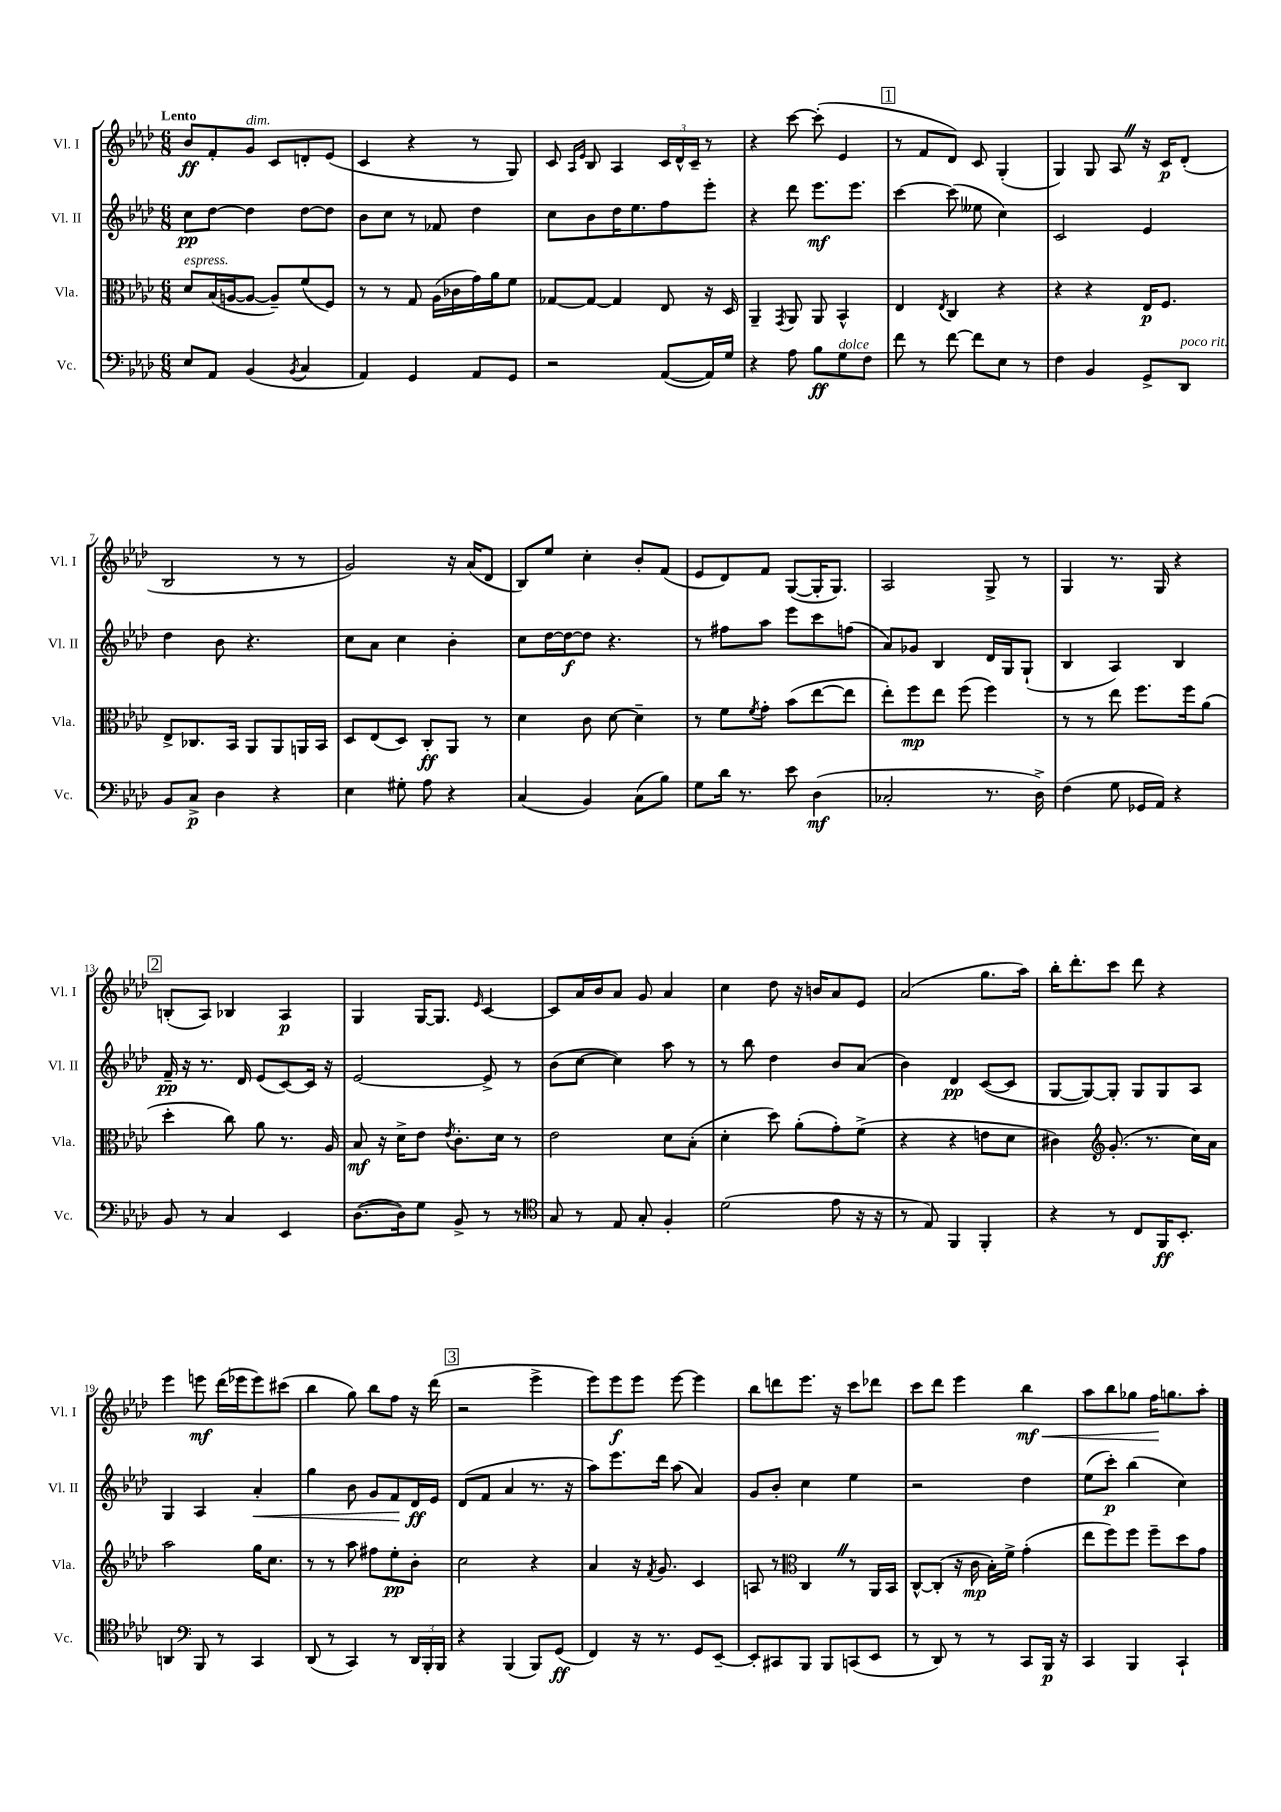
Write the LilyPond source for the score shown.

<<
\new StaffGroup <<
\new Staff = "s0" \with { instrumentName = "Vl. I" shortInstrumentName = "Vl. I" } {
    \clef treble \key aes \major \numericTimeSignature \time 6/8 \tempo "Lento"
    bes'8\ff f'8-. g'8^\markup { \italic "dim." } c'8 d'8-. ees'8( |
    c'4 r4 r8 g8) |
    c'8 \grace { aes16 ees'16 } bes8 aes4 \tuplet 3/2 { c'16 des'16-^ c'16-- } r8 |
    r4 c'''8~ c'''8-.( ees'4 |
    \mark \markup { \box "1" } r8 f'8 des'8) c'8 g4-.( |
    g4) g8 aes8 \once \override BreathingSign.text = \markup { \musicglyph "scripts.caesura.straight" } \breathe r16 c'16\p des'8-.( |
    bes2 r8 r8 |
    g'2) r16 aes'16( des'8 |
    bes8) ees''8 c''4-. bes'8-. f'8( |
    ees'8 des'8) f'8 g8~( g16-. g8.) |
    aes2 g8-> r8 |
    g4 r8. g16 r4 |
    \mark \markup { \box "2" } b8-.( aes8) bes4 aes4\p |
    g4 g16~ g8. \grace { ees'16 } c'4~ |
    c'8 aes'16 bes'16 aes'8 g'8 aes'4 |
    c''4 des''8 r16 b'16 aes'8 ees'8 |
    aes'2( g''8. aes''16) |
    bes''16-. des'''8.-. c'''8 des'''8 r4 |
    ees'''4 e'''8\mf des'''16( ees'''16 ees'''8) cis'''8( |
    bes''4 g''8) bes''8 f''8 r16 des'''16( |
    \mark \markup { \box "3" } r2 ees'''4-> |
    ees'''8) ees'''8\f ees'''8 ees'''8~ ees'''4 |
    bes''8 d'''8 ees'''8. r16 c'''8 des'''8 |
    c'''8 des'''8 ees'''4 bes''4\mf\< |
    aes''8 bes''8 ges''8 f''16\! g''8. aes''8-. \bar "|." |
}
\new Staff = "s1" \with { instrumentName = "Vl. II" shortInstrumentName = "Vl. II" } {
    \clef treble \key aes \major \numericTimeSignature \time 6/8
    c''8\pp des''8~ des''4 des''8~ des''8 |
    bes'8 c''8 r8 fes'8 des''4 |
    c''8 bes'8 des''16 ees''8. f''8 ees'''8-. |
    r4 des'''8 ees'''8.\mf ees'''8. |
    \mark \markup { \box "1" } c'''4~ c'''8( eeses''8 c''4) |
    c'2 ees'4 |
    des''4 bes'8 r4. |
    c''8 aes'8 c''4 bes'4-. |
    c''8 des''16~ des''16~\f des''8 r4. |
    r8 fis''8 aes''8 ees'''8 c'''8 f''8( |
    aes'8) ges'8 bes4 des'16 g16 g8-!( |
    bes4 aes4) bes4 |
    \mark \markup { \box "2" } f'16--\pp r16 r8. des'16 ees'8( c'8~) c'16 r16 |
    ees'2~ ees'8-> r8 |
    bes'8( c''8~ c''4) aes''8 r8 |
    r8 bes''8 des''4 bes'8 aes'8( |
    bes'4) des'4\pp c'8~( c'8 |
    g8~ g8~) g8-. g8 g8 aes8 |
    g4 aes4 aes'4-.\< |
    g''4 bes'8 g'8 f'8\! des'16\ff ees'16 |
    \mark \markup { \box "3" } des'8( f'8 aes'4 r8. r16 |
    aes''8) ees'''8. des'''16 aes''8( aes'4) |
    g'8 bes'8-. c''4 ees''4 |
    r2 des''4 |
    ees''8( c'''8-.\p) bes''4( c''4) \bar "|." |
}
\new Staff = "s2" \with { instrumentName = "Vla." shortInstrumentName = "Vla." } {
    \clef alto \key aes \major \numericTimeSignature \time 6/8
    des'8^\markup { \italic "espress." } bes16( a16~ a8~ a8--) f'8( f8) |
    r8 r8 g8 aes16( ces'16 g'16) aes'16 f'8 |
    ges8~ ges8~ ges4 ees8 r16 des16 |
    aes,4-- \acciaccatura { g,8 } aes,8 aes,8 bes,4-^ |
    \mark \markup { \box "1" } ees4 \acciaccatura { ees8 } c4 r4 |
    r4 r4 ees16\p f8. |
    ees8-> ces8. bes,16 aes,8 aes,8 a,16 bes,16 |
    des8 ees8( des8) c8-.\ff aes,8 r8 |
    des'4 c'8 des'8~ des'4-- |
    r8 f'8 \acciaccatura { f'8 } g'8-. bes'8( ees''8~ ees''8 |
    ees''8-.) f''8\mp ees''8 f''8( f''4) |
    r8 r8 ees''8 f''8. f''16 aes'8( |
    \mark \markup { \box "2" } des''4-. c''8) aes'8 r8. aes16 |
    bes8\mf r16 des'16-> ees'8 \acciaccatura { ees'8 } c'8.-. des'16 r8 |
    ees'2 des'8 bes8-.( |
    des'4-. des''8) aes'8-.( g'8-.) f'8->( |
    r4 r4 e'8 des'8 |
    cis'4) \clef treble g'8.-.( r8. c''16) aes'16 |
    aes''2 g''16 c''8. |
    r8 r8 aes''8 fis''8 ees''8-.\pp bes'8-. |
    \mark \markup { \box "3" } c''2 r4 |
    aes'4 r16 \acciaccatura { f'8 } g'8. c'4 |
    a8 r8 \clef alto c4 \once \override BreathingSign.text = \markup { \musicglyph "scripts.caesura.straight" } \breathe r8 aes,16 bes,16 |
    c8~-^ c8-.( r16 c'16\mp bes16-.) f'16-> g'4-.( |
    ees''8 f''8) f''8 f''8-- des''8 g'8 \bar "|." |
}
\new Staff = "s3" \with { instrumentName = "Vc." shortInstrumentName = "Vc." } {
    \clef bass \key aes \major \numericTimeSignature \time 6/8
    ees8 aes,8 bes,4( \acciaccatura { bes,8 } c4 |
    aes,4) g,4 aes,8 g,8 |
    r2 aes,8~( aes,16) g16 |
    r4 aes8 bes8\ff g8^\markup { \italic "dolce" } f8 |
    \mark \markup { \box "1" } f'8 r8 f'8~ f'8 ees8 r8 |
    f4 bes,4 g,8-> des,8^\markup { \italic "poco rit." } |
    bes,8 c8->\p des4 r4 |
    ees4 gis8-. aes8 r4 |
    c4( bes,4) c8( bes8) |
    g8 des'16 r8. ees'8 des4\mf( |
    ces2-. r8. des16->) |
    f4( g8 ges,16 aes,16) r4 |
    \mark \markup { \box "2" } bes,8 r8 c4 ees,4 |
    des8.~( des16) g8 bes,8-> r8 r8 |
    \clef tenor g8 r8 ees8 g8-. f4-. |
    des'2( ees'8 r16 r16 |
    r8 ees8) f,4 f,4-. |
    r4 r8 c8 f,16\ff bes,8.-. |
    a,4 \clef bass bes,,8 r8 c,4 |
    des,8( r8 c,4) r8 \tuplet 3/2 { des,16 bes,,16-. bes,,16 } |
    \mark \markup { \box "3" } r4 bes,,4( bes,,8) g,8\ff( |
    f,4) r16 r8. g,8 ees,8~-- |
    ees,8-. cis,8 bes,,8 bes,,8 c,8( ees,8 |
    r8 des,8) r8 r8 c,8 bes,,16\p r16 |
    c,4 bes,,4 c,4-! \bar "|." |
}
>>
>>
